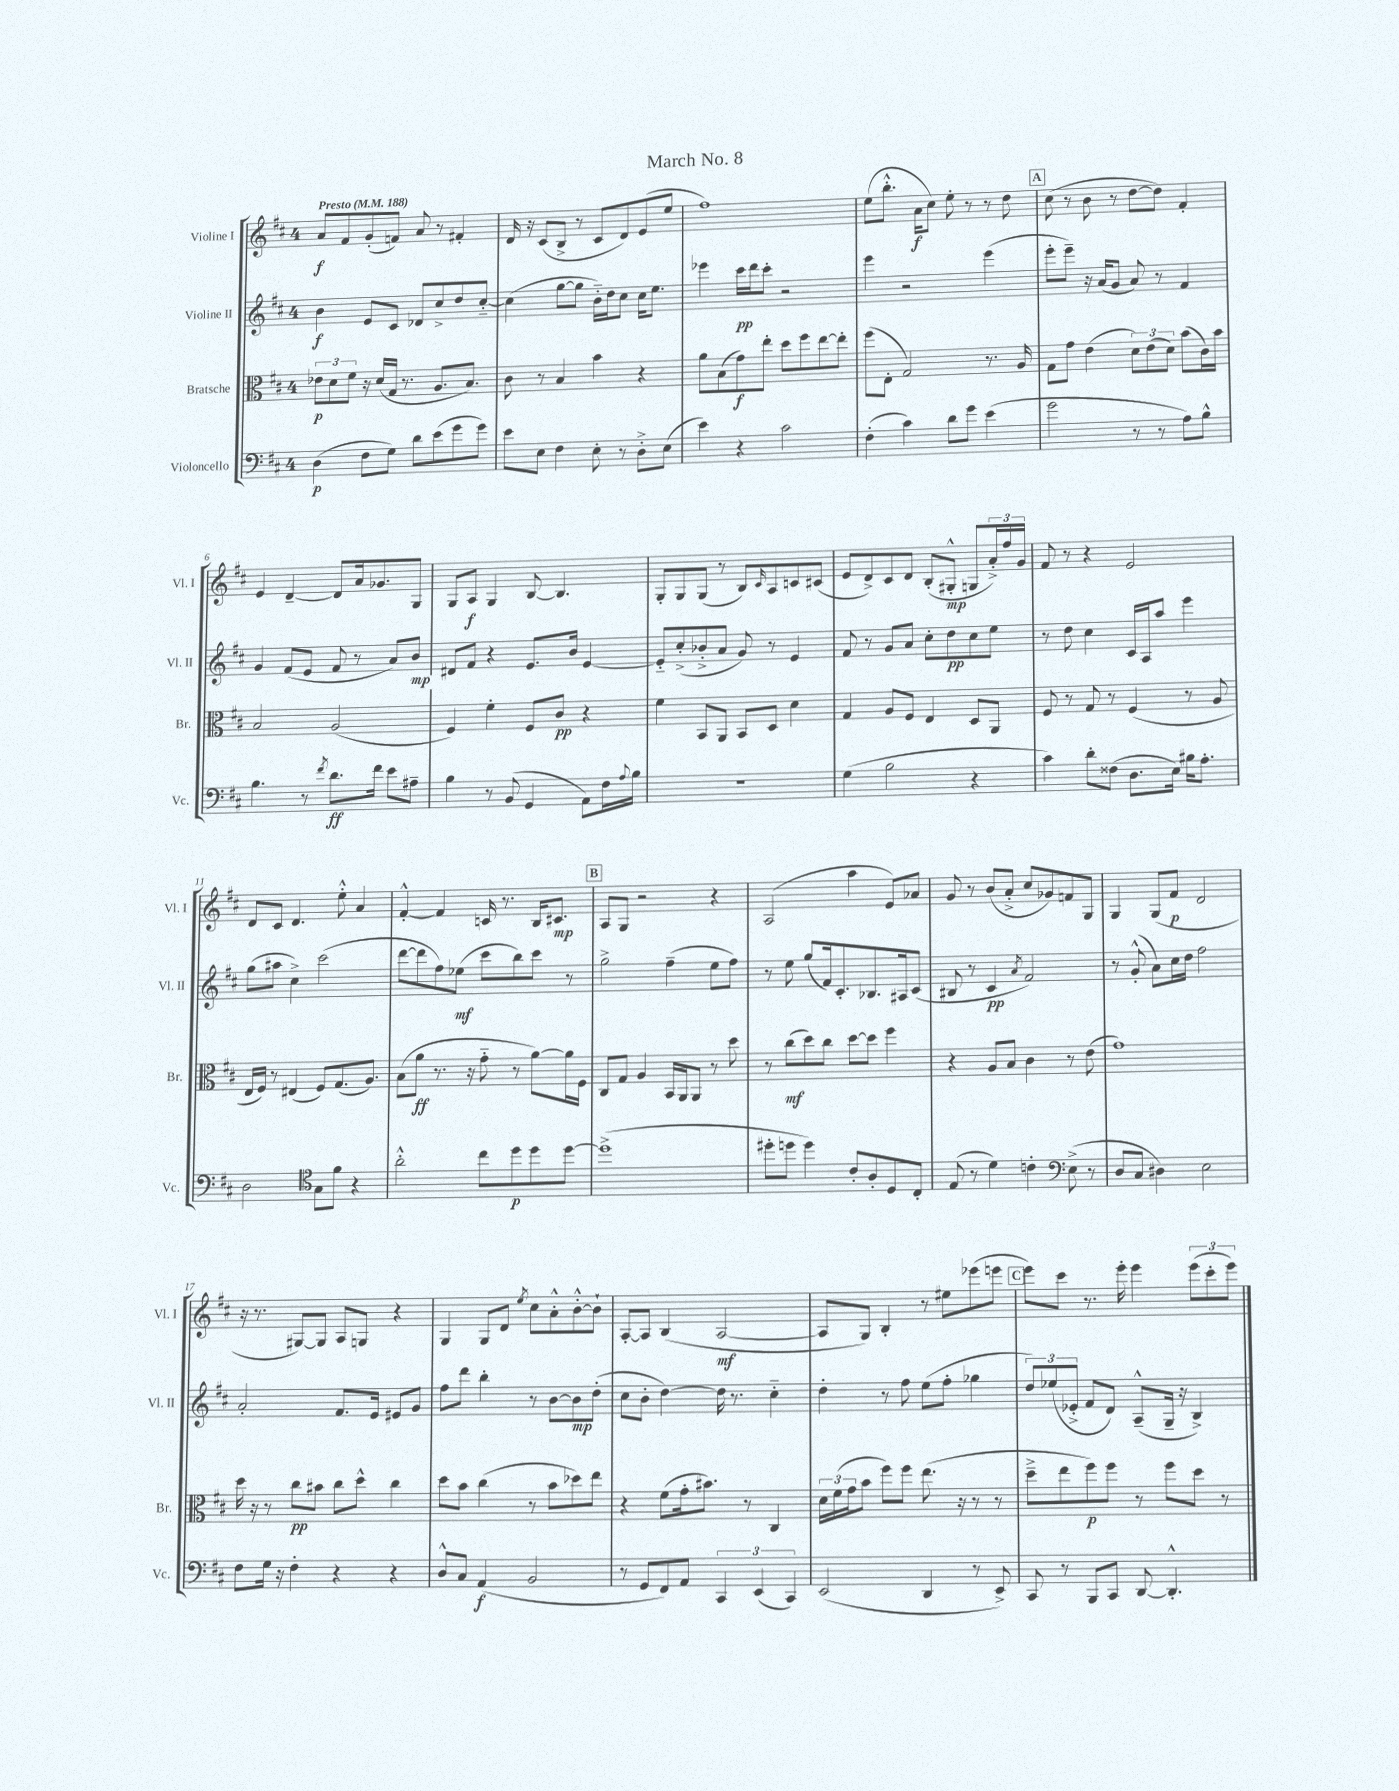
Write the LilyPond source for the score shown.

\header { title = "March No. 8" }
<<
\new StaffGroup <<
\new Staff = "s0" \with { instrumentName = "Violine I" shortInstrumentName = "Vl. I" } {
    \clef treble \key d \major \once \override Staff.TimeSignature.style = #'single-digit \time 4/4 \tempo "Presto" 4 = 188
    a'8\f fis'8 g'8-.( f'8) a'8 r8 fis'4-. |
    d'16 r16 cis'8( b8-> r8 cis'8 d'8) e'8( e''8 |
    fis''1) |
    e''8( b''8.-.-^ a'16\f cis''8) e''8-. r8 r8 d''8 |
    \mark \markup { \box "A" } cis''8( r8 b'8 r8 d''8~ d''8) fis'4-. |
    e'4 d'4~-- d'8 a'16 ges'8. g8 |
    g8 a8\f g4 b8~ b4. |
    g8-. g8 g8( r8 b8) \grace { cis'16 } a8 c'8 cis'8( |
    e'8 d'8->) cis'8 d'8 b8-.( gis8-.-^\mp g8 \tuplet 3/2 { a'16-.->) fis''16 g'16 } |
    fis'8 r8 r4 e'2 |
    d'8 cis'8 d'4. e''8-.-^ a'4 |
    fis'4~-.-^ fis'4 c'16 r8. b16 cis'8.\mp |
    \mark \markup { \box "B" } a8 g8 r2 r4 |
    a2( a''4 e'8) aes'8 |
    g'8 r8 b'8( a'8-.-> cis''8 ges'8) f'8 g8 |
    g4 g8( fis'8\p d'2 |
    r16 r8. gis8~) gis8 a8 g8 r4 |
    g4 g8 d'8 \acciaccatura { e''8 } cis''8 a'8-.-^ b'8~-.-^ b'8-! |
    a8~-. a8 b4( a2~\mf |
    a8 g8) b4-. r8 eis''8 ees'''8( e'''8 |
    \mark \markup { \box "C" } e'''8) cis'''8 r8. e'''16-. e'''4 \tuplet 3/2 { e'''8( cis'''8-. e'''8) } \bar "|." |
}
\new Staff = "s1" \with { instrumentName = "Violine II" shortInstrumentName = "Vl. II" } {
    \clef treble \key d \major \once \override Staff.TimeSignature.style = #'single-digit \time 4/4
    b'4\f e'8 cis'8 des'8 cis''8-> d''8 cis''8~-_ |
    cis''4( g''8~ g''8 b'16-_) d''16 cis''8 cis''16 e''8. |
    ees'''4 cis'''16\pp d'''16 cis'''8-. r2 |
    e'''4 r2 e'''4( |
    \mark \markup { \box "A" } e'''8-. e'''8--) r16 a'16( g'8 a'8) r8 fis'4 |
    g'4 fis'8( e'8 fis'8 r8 a'8) b'8\mp |
    dis'8 fis'8 r4 e'8. b'16 e'4~ |
    e'8-_ cis''8-.->( bes'8-.-> a'8 g'8) r8 e'4 |
    fis'8 r8 g'8 a'8 cis''8-. d''8\pp cis''8 e''8 |
    r8 d''8 cis''4 cis'16 a16 a''8 e'''4 |
    g''8( ais''8 cis''4->) cis'''2( |
    d'''8~ d'''8 fis''8) ees''8\mf( cis'''8 b''8) cis'''8 r8 |
    \mark \markup { \box "B" } g''2-> fis''4--( e''8 fis''8) |
    r8 e''8 g''8( fis'16) cis'8.-. bes8. ais16 cis'8( |
    bis8 r8 cis'4\pp \acciaccatura { a'8 } fis'2) |
    r8 g'8-.-^( a'8) cis''16 d''16 fis''2 |
    a'2-. fis'8. e'16 eis'8 g'8 |
    fis''8 d'''8 b''4-. r8 b'8~ b'8\mp d''8-.( |
    cis''8 b'8-. d''4~) d''16 r8. cis''4-_ |
    d''4-. r8 fis''8 e''8( fis''8-. ges''4 |
    \mark \markup { \box "C" } \tuplet 3/2 { d''8) ees''8( ees'8-.-> } fis'8 d'8) a8---^( g16-- r16 b4->) \bar "|." |
}
\new Staff = "s2" \with { instrumentName = "Bratsche" shortInstrumentName = "Br." } {
    \clef alto \key d \major \once \override Staff.TimeSignature.style = #'single-digit \time 4/4
    \tuplet 3/2 { ees'8\p d'8 fis'8 } r16 d'16( g16 r8. a8. b8.) |
    cis'8 r8 b4 b'4 r4 |
    a'8 b8( g'8\f) e''8-. d''8 fis''8 e''8~ e''8-. |
    fis''8( e8-. g2) r8. a16 |
    \mark \markup { \box "A" } g8 g'8 e'4( \tuplet 3/2 { d'8) e'8( d'8) } b'8( cis'16) b'16 |
    b2 a2( |
    fis4) fis'4-. fis8 cis'8\pp r4 |
    fis'4 b,8 a,8 b,8 d8 d'4 |
    g4 a8 fis8 e4 d8 a,8 |
    fis8 r8 g8 r8 fis4( r8 a8 |
    e16 fis16) r8 eis4( fis8) g8.( a8.) |
    b8( a'8\ff r8. r16 g'8-_ r8 a'8~) a'16 fis16 |
    \mark \markup { \box "B" } cis8 g8 a4 b,16 a,16 a,8 r8 d''8 |
    r8 cis''8\mf( d''8) cis''8 d''8~ d''8 fis''4 |
    r4 a8 b8 cis'4 r8 e'8( |
    g'1) |
    d''16 r16 r8 cis''8\pp bis'8 cis''8 d''8-^ cis''4 |
    d''8 b'8 cis''4( r8 b'8 des''8) e''8 |
    r4 fis'8( g'16-. bis'8.) r8 cis4 |
    \tuplet 3/2 { d'16 fis'16( g'16 } b'8 fis''8) fis''8 e''8.( r16 r8 r8 |
    \mark \markup { \box "C" } d''8---> e''8 fis''8\p) fis''8 r8 fis''8 d''8 r8 \bar "|." |
}
\new Staff = "s3" \with { instrumentName = "Violoncello" shortInstrumentName = "Vc." } {
    \clef bass \key d \major \once \override Staff.TimeSignature.style = #'single-digit \time 4/4
    d4\p( fis8 g8) d'8 e'8( g'8 g'8) |
    e'8 e8 fis4 e8-. r8 d8-.-> e8( |
    e'4) r4 cis'2 |
    fis4-.( cis'4) d'8 g'8 e'4( |
    \mark \markup { \box "A" } g'2 r8 r8 a8) b8-^ |
    b4. r8 \acciaccatura { fis'8 } d'8.\ff fis'16 e'8 ais8-- |
    b4 r8 b,8( g,4 a,8) fis16 \appoggiatura { a8 } b16 |
    r1 |
    g4( b2 r4 |
    cis'4) d'8-. fisis8( d8. e16) bis16 a8.-. |
    d2 \clef tenor g8 fis'8 r4 |
    a'2-.-^ cis''8 d''8\p d''8 d''8~ |
    \mark \markup { \box "B" } d''1->( |
    dis''8-. d''8 d''4) cis'8-. a8-. d8 cis8-. |
    e8( r8 d'4) c'4-. \clef bass e8->( r8 |
    d8 cis8 dis4) e2 |
    fis8 g16 r16 fis4-. r4 r4 |
    d8-^ cis8 a,4\f( b,2 |
    r8 g,8 fis,8) a,8 \tuplet 3/2 { cis,4 e,4( cis,4) } |
    e,2( d,4 r8 e,8->) |
    \mark \markup { \box "C" } cis,8 r8 b,,8 cis,8 d,8~ d,4.-.-^ \bar "|." |
}
>>
>>
